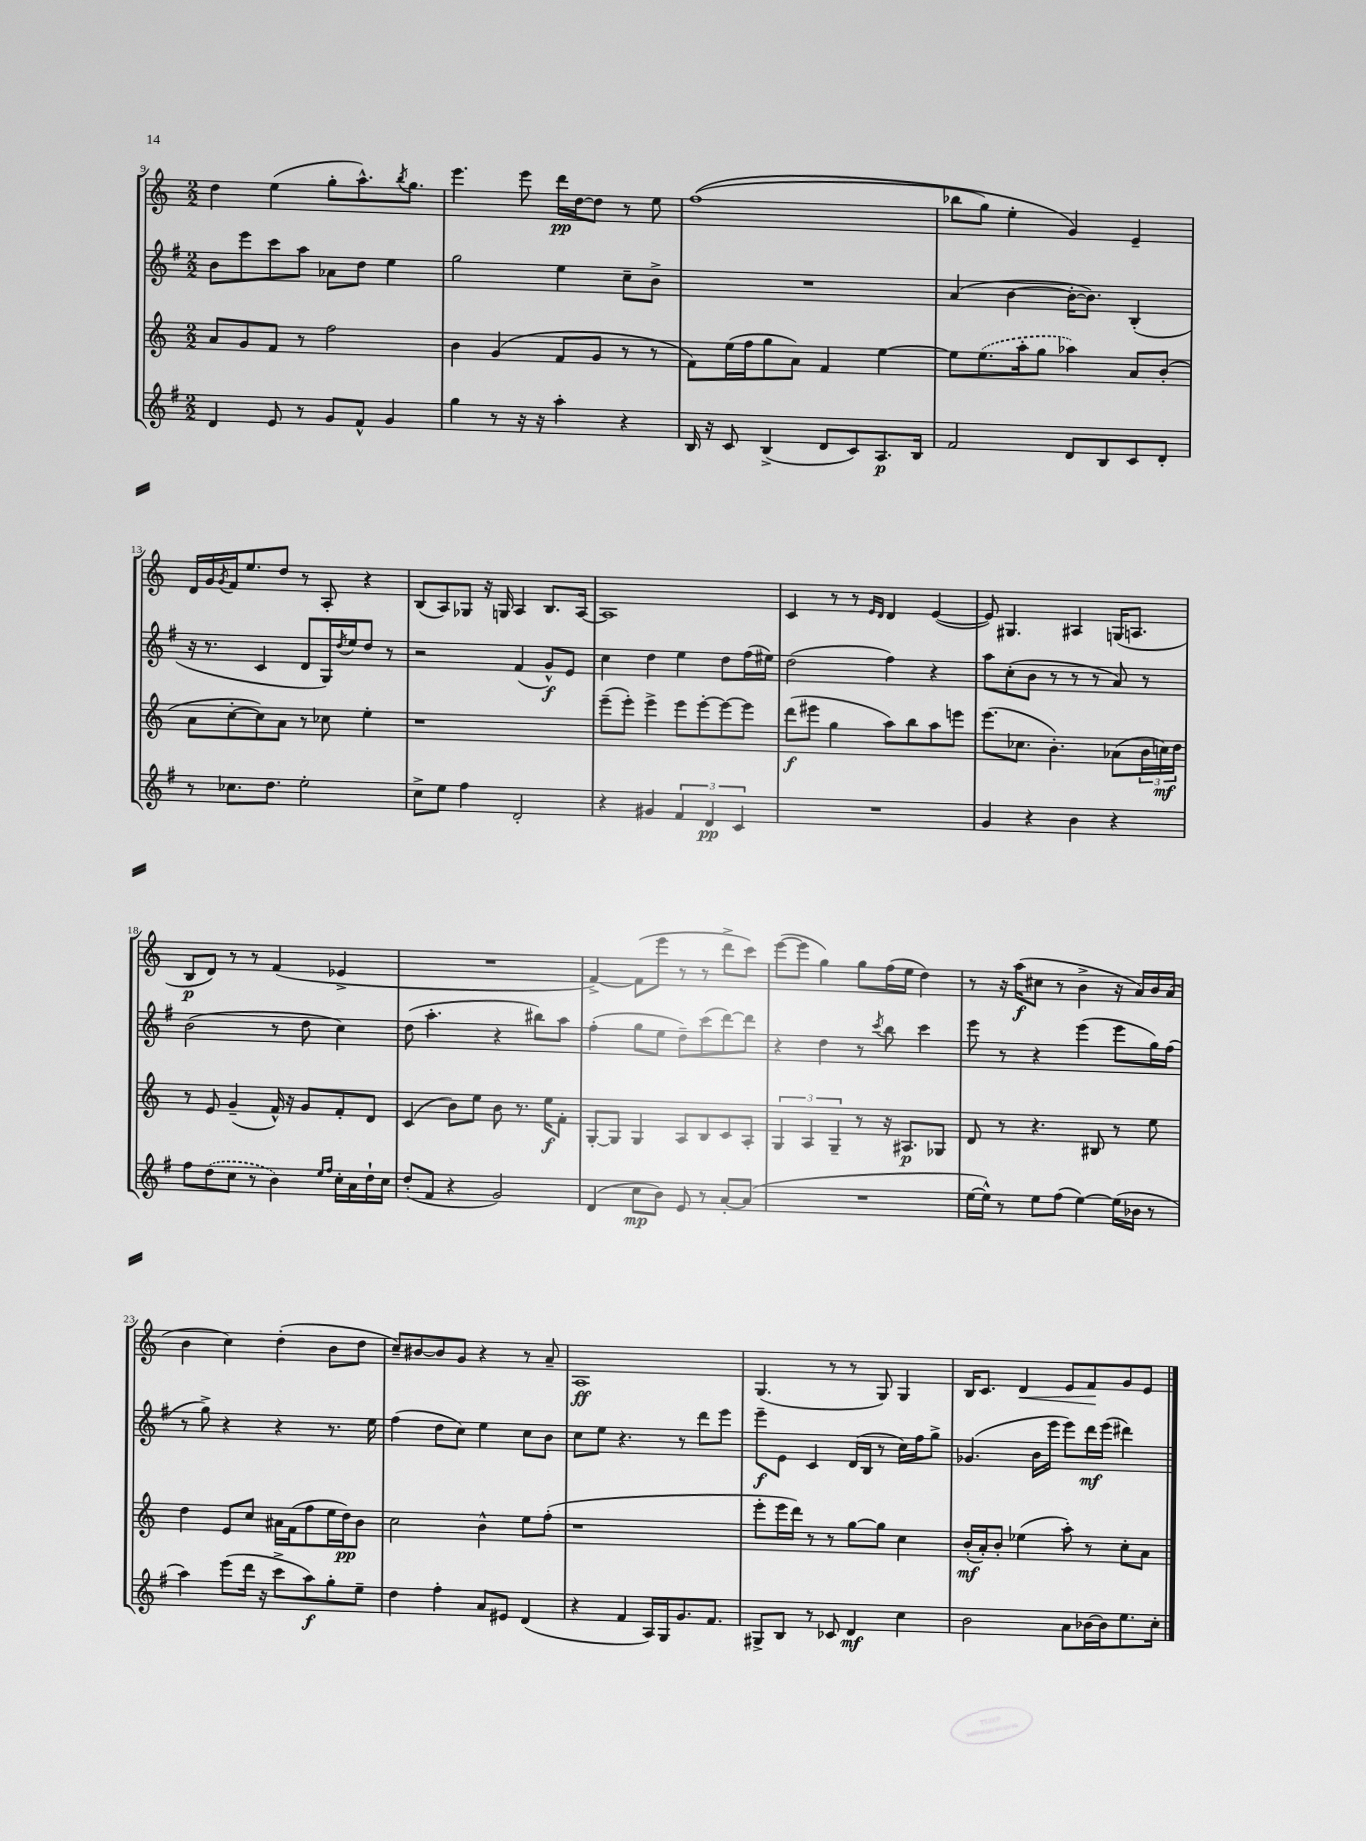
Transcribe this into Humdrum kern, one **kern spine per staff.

**kern	**kern	**kern	**kern
*staff4	*staff3	*staff2	*staff1
*clefG2	*clefG2	*clefG2	*clefG2
*k[f#]	*k[]	*k[f#]	*k[]
*M2/2	*M2/2	*M2/2	*M2/2
4d	8a	8b	4dd
.	8g	8eee	.
8e	8f	8ccc	(4ee
8r	8r	8aa	.
8g	2ff	8a-	8gg'
8f#^^	.	8dd	8.aa^^)
4g	.	4ee	.
.	.	.	8qbb
.	.	.	8.gg
=	=	=	=
4gg	4b	2gg	4.eee
8r	(4g	.	.
16r	.	.	8eee
16r	.	.	.
4aa'	8f	4ee	16ddd
.	.	.	[16dd
.	8g	.	8dd]
4r	8r	8cc~	8r
.	8r	8b^	8ee
=	=	=	=
16B	8f)	1r	&((1ff
16r	.	.	.
8c	(16ee	.	.
.	16ff	.	.
(4B^	8gg	.	.
.	8a)	.	.
8d	4f	.	.
8c)	.	.	.
8.A	[4ee	.	.
16B	.	.	.
=	=	=	=
2f#	8ee]	(4a	8bb-
.	(8.ee	.	8gg)
.	.	[4b	4ee'
.	16aa'	.	.
.	8gg	.	.
8d	4aa-)	16b'_	4g&)
.	.	8.b])	.
8B	.	.	.
8c	8a	(4B'	4e~
8d'	(8b'	.	.
=	=	=	=
8r	8a	16r	16d
.	.	8.r	16g
.	.	.	8qg
8.cc-	[8cc'	.	16f
.	.	.	8.ee
.	8cc])	4c	.
8.dd	.	.	.
.	8a	.	8dd
2ee'	8r	8d	8r
.	8cc-	16G)	8A'
.	.	8qdd	.
.	.	16ee	.
.	4ee'	8dd	4r
.	.	8r	.
=	=	=	=
8cc^	1r	2r	(8B
8ee	.	.	8A)
4ff#	.	.	8G-
.	.	.	16r
.	.	.	16G
2d'	.	(4f#	4A
.	.	8g^^)	8.B
.	.	8e	.
.	.	.	[16A
=	=	=	=
4r	(8eee~	4cc	1A]
.	8eee')	.	.
4g#	4eee^	4dd	.
6f#	8eee	4ee	.
.	[8eee'	.	.
6d	.	.	.
.	8eee_	8dd	.
6c	.	.	.
.	8eee]	(16ff#	.
.	.	16ee#)	.
=	=	=	=
1r	(8ddd	(2dd	4c
.	8eee#	.	.
.	4gg	.	8r
.	.	.	8r
.	.	.	16qqe
.	.	.	16qqd
.	8aa)	4ff#)	4d
.	8bb	.	.
.	8aa	4r	([4e
.	8eee	.	.
=	=	=	=
4g	(8.eee	8aa	8e])
.	.	(8cc'	4.G#
.	8.cc-	.	.
4r	.	8b	.
.	4.b')	8r	.
4b	.	8r	4A#
.	.	8r	.
4r	(8a-	8a)	(16G
.	.	.	8.A
.	24b	8r	.
.	24cc)	.	.
.	24dd	.	.
=	=	=	=
8ff#	8r	(2b	8B
(8dd	8e	.	8d)
8cc	(4g~	.	8r
8r	.	.	8r
4b)	16f^^)	8r	(4f
.	16r	.	.
.	8g	8dd	.
16qqee	.	.	.
16qqff#	.	.	.
16cc'	8f'	4cc)	4e-^
16a	.	.	.
16dd`	8d	.	.
16cc	.	.	.
=	=	=	=
(8dd'	(4c	(8dd	1r
8f#	.	4.aa'	.
4r	8b)	.	.
.	8ee	.	.
2g)	8b	4r	.
.	8.r	.	.
.	.	8bb#)	.
.	16ee	.	.
.	8f'	8aa	.
=	=	=	=
(4d	[8G'	(4ff#'	[4f^)
.	8G]	.	.
8cc	4G	8gg	(8f]
8b)	.	8ee	8eee
8e	8A	8dd~)	8r
8r	8B	(8ccc	8r
[8a'	8c	[8ddd)	8ddd^
(8a]	8A'	8ddd]	8ccc)
=	=	=	=
1r	6G	4r	([8eee
.	.	.	8eee]
.	6A	.	.
.	.	4dd	4gg)
.	6G~	.	.
.	8r	8r	8gg
.	.	8qccc	.
.	16r	8bb	(16ff
.	8.A#	.	16ee
.	.	4ccc	4dd)
.	8G-	.	.
=	=	=	=
[16ee	8d	8eee	8r
16ee^^])	.	.	.
8r	8r	8r	16r
.	.	.	(16aa
8ee	4.r	4r	8cc#
(8ff#	.	.	8r
[4ee)	.	(4eee	4b^
.	8B#	.	.
(16ee]	8r	8eee	16r
16b-	.	.	16a)
8r	8ee	16gg)	16b
.	.	(16ff#	(16a
=	=	=	=
4aa)	4dd	8r	4b
.	.	8gg^)	.
(8eee	8e	4r	4cc)
16ddd	8cc	.	.
16r	.	.	.
8ccc^	16a#	4r	(4dd'
.	(16f	.	.
8aa)	8ff	.	.
8gg'	16ee	8.r	8b
.	16dd)	.	.
8ee~	8b	.	8dd
.	.	16ee	.
=	=	=	=
4dd	2cc	(4ff#	8cc~)
.	.	.	[8b#
4ff#'	.	8dd	8b#]
.	.	8cc)	8g
8a	4b^^	4ee	4r
8e#	.	.	.
(4d	8ee	8cc	8r
.	(8ff'	8b	8a~
=	=	=	=
4r	1r	8cc	1A
.	.	8ee	.
4f#	.	4.r	.
16A)	.	.	.
16G	.	.	.
8.g	.	8r	.
.	.	8ddd	.
8.f#	.	.	.
.	.	8eee	.
=	=	=	=
8G#^	8eee'	8eee~	(4.G
8B	16eee	8e	.
.	16ddd)	.	.
8r	8r	4c	.
8c-	8r	.	8r
4d	[8gg	(16d	8r
.	.	16B	.
.	8gg]	8r	8G)
4cc	4cc	16cc)	4G
.	.	16ff#	.
.	.	8gg^	.
=	=	=	=
2b	(16b'	(4.g-	16B
.	16a')	.	8.c
.	8b'	.	.
.	(4ee-	.	4d
.	.	16b	.
.	.	16eee	.
8a	8aa')	8eee)	8e
[16b-	8r	16ddd	8f
16b-]	.	(16eee	.
8.ee	8cc'	4ddd#)	8g
.	8a	.	8e
16cc'	.	.	.
==	==	==	==
*-	*-	*-	*-
